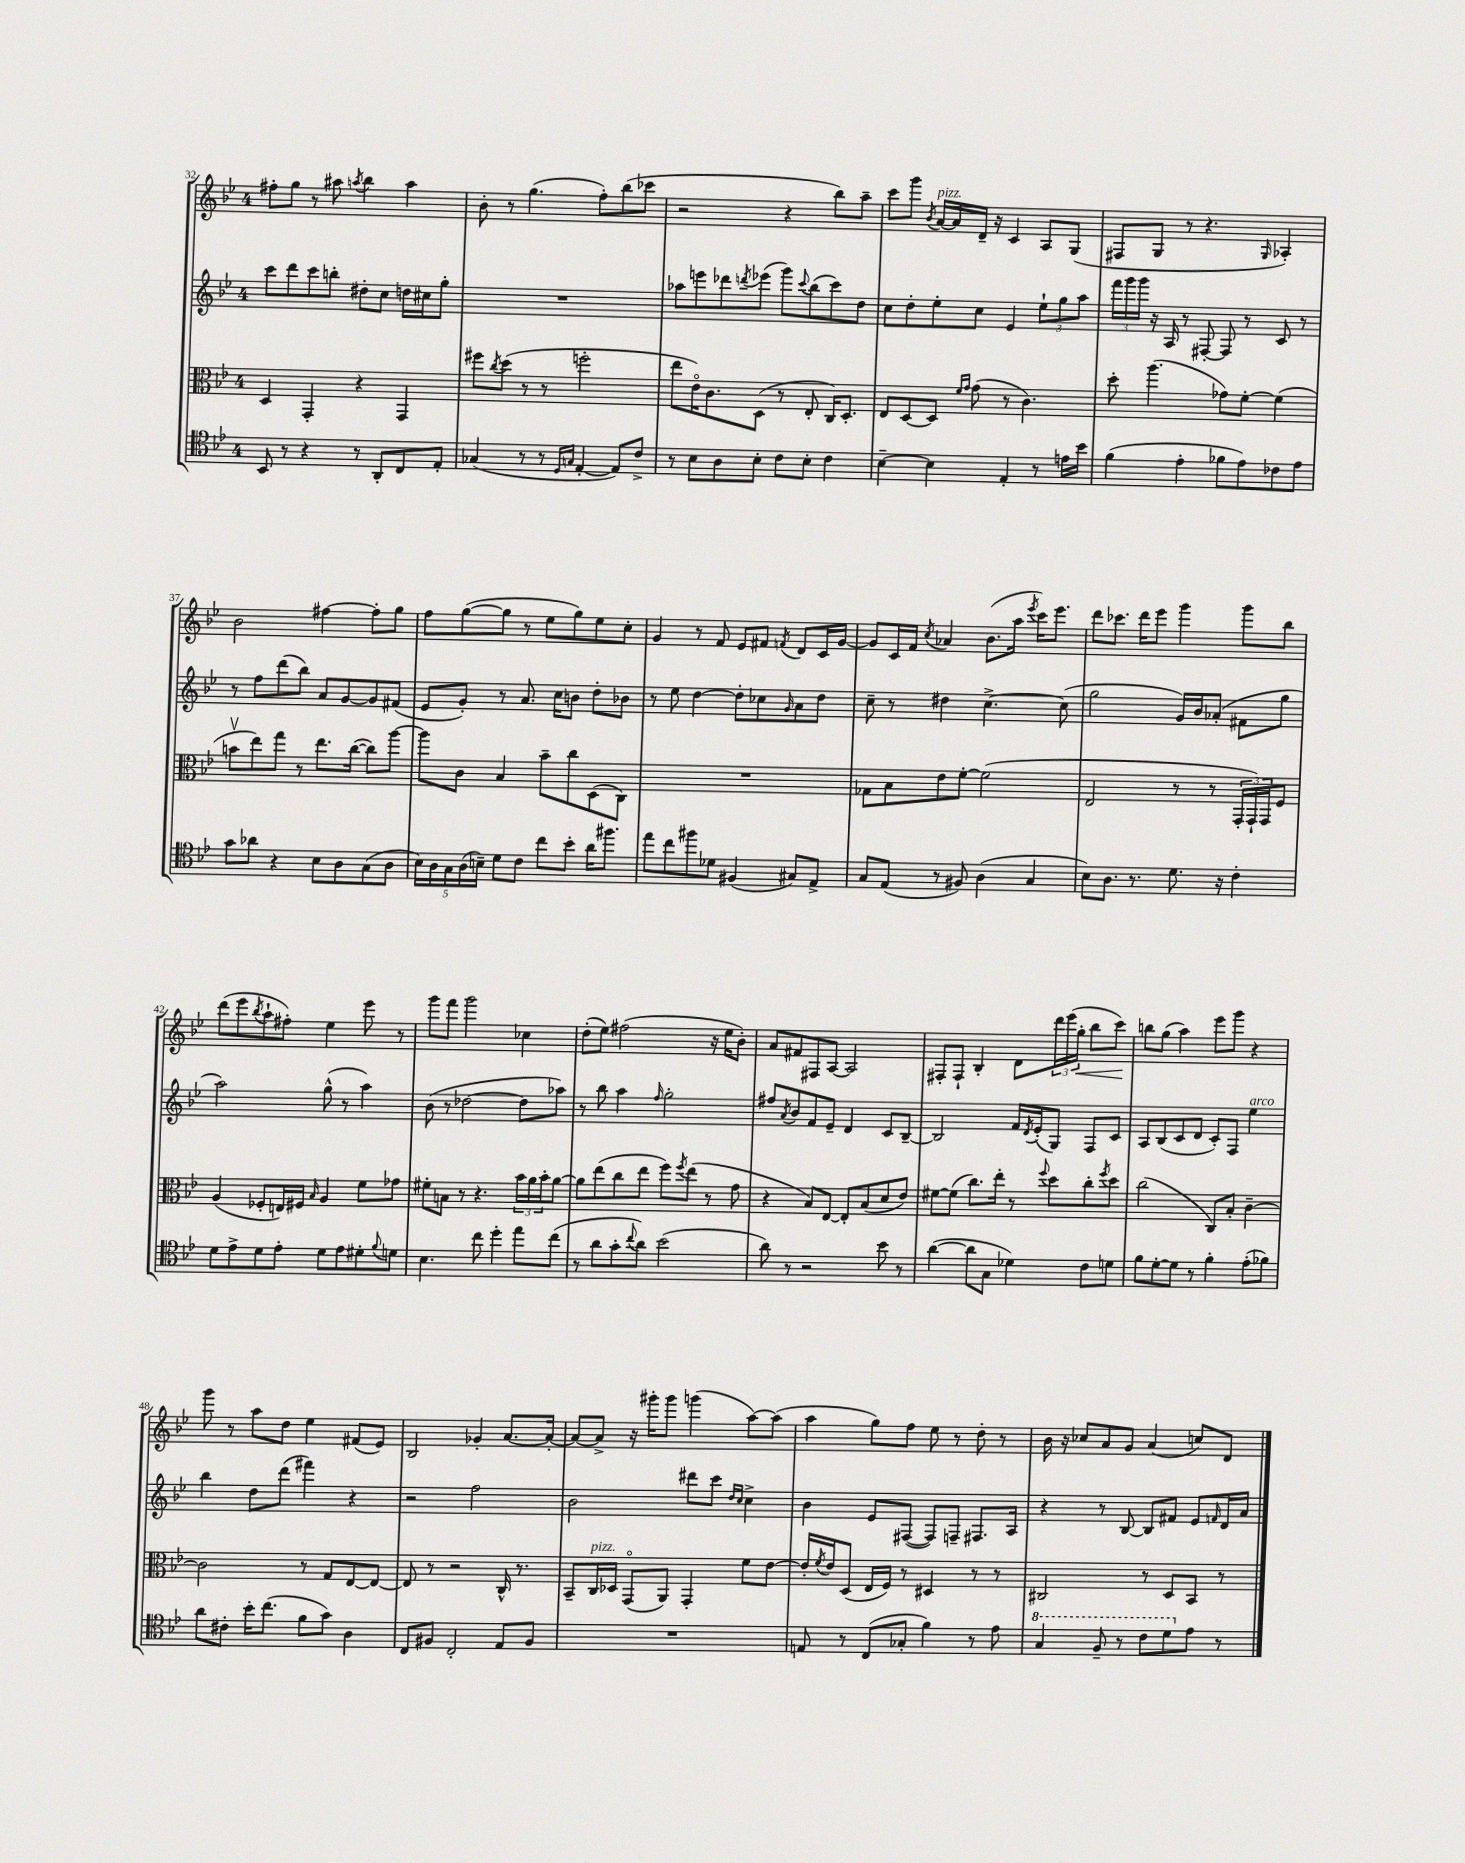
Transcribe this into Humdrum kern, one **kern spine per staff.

**kern	**kern	**kern	**kern
*staff4	*staff3	*staff2	*staff1
*clefC4	*clefC3	*clefG2	*clefG2
*k[b-e-]	*k[b-e-]	*k[b-e-]	*k[b-e-]
*M4/4	*M4/4	*M4/4	*M4/4
8BB-	4D	8ccc	8ff#'
8r	.	8ddd	8gg
4r	4GG'	8ccc	8r
.	.	8bb'	8aa#
.	.	.	8qaa
8r	4r	8dd#'	4bb-
8AA'	.	8cc	.
8C	4GG	16dd	4aa
.	.	16cc#	.
8E-'	.	8gg'	.
=	=	=	=
(4G-	8ff#	1r	8b-'
.	8qcc	.	.
.	(8dd	.	8r
8r	8r	.	(4.gg
8r	8r	.	.
16qqD	.	.	.
16qqG	.	.	.
[4E-'	2ff'	.	.
.	.	.	8ff')
8E-])	.	.	(8bb-
8c^	.	.	8ccc-
=	=	=	=
8r	8ee-	8aa-	2r
8B-	16e-o)	8eee	.
.	8.c	.	.
8A	.	8ddd-	.
.	.	8qddd	.
8B-'	(8D	(8eee-	.
8c	8r	8ggg)	4r
.	.	8qqccc	.
8B-'	8E-'	(8bb-	.
4c	16C)	8ccc)	8bb-)
.	8.D'	.	.
.	.	8dd	8aa~
=	=	=	=
[4B-~	8E-	8cc	8ccc
.	[8D	8dd'	8ggg
.	.	.	8qb-
4B-]	8D]	8ee-'	[16a
.	.	.	16a]
.	16qqf	.	.
.	16qqg	.	.
.	(8g	8cc	16d~
.	.	.	16r
4E-'	8r	4e-	4c
.	4.c)	.	.
8r	.	12ee-`	8A
.	.	12gg	.
16e	.	.	(8G
.	.	12aa	.
16b-	.	.	.
=	=	=	=
(4f	8dd'	24fff	8F#
.	.	24ggg	.
.	.	24ggg	.
.	(4.aa	16r	8G
.	.	16A	.
4e-'	.	8r	8r
.	.	[8F#'	4.r
8f-	8g-)	8F#]	.
8e-)	[8f'	8r	.
.	.	.	16qqG
8c-	(4f]	8c	4A-')
8e-	.	8r	.
=	=	=	=
8g	8bv	8r	2b-
8a-	8ee-)	8ff	.
4r	8gg	(8ddd	.
.	8r	8bb-)	.
8B-	8.ee-	8a	[4ff#
8A	.	[8g	.
.	([16cc	.	.
(8G	8cc])	8g]	8ff#']
8A	[8aa	(8f#	8gg
=	=	=	=
20B-)	8aa]	8e-	8ff
20A	.	.	.
20G	.	.	.
.	8c	8g')	([8gg
(20A	.	.	.
20B~)	.	.	.
8d	4B-	8r	8gg]
8c	.	8.a	8r
8cc	8b-~	.	8ee-
.	.	16cc	.
8b-'	8cc	8b	8gg)
16a	(8D	8dd'	8ee-
8.ff#	.	.	.
.	8C)	8b-	8cc'
=	=	=	=
8ee-	1r	8r	4g
8cc	.	8ee-	.
8ff#	.	[4dd	8r
8d-	.	.	8f
(4F#	.	8dd']	8e-
.	.	8cc-	8f#
.	.	16qqg	8qf
8G#)	.	8a	8d
8E-^	.	8dd	16c
.	.	.	[16g
=	=	=	=
8G	8G-	8cc~	8g]
(8E-	8B-	8r	16c
.	.	.	16f
.	.	.	8qcc
8r	8e-	4dd#	4a-
8F#)	[8f'	.	.
(4A	(2f]	[4.cc^	(8.b-
.	.	.	16aa
.	.	.	8qeee-
4G	.	.	16ccc)
.	.	.	8.eee-
.	.	(8cc]	.
=	=	=	=
8B-)	2E-	2gg	8ddd
8.A	.	.	8.ccc-
8.r	.	.	16ddd
.	.	.	8eee-
8.d	8r	16g)	4ggg
.	.	16b-	.
.	8r	(8a-'	.
16r	.	.	.
4c'	24GG'	8f#	8ggg
.	24GG`)	.	.
.	24GG	.	.
.	8F	8gg	8bb-
=	=	=	=
8d	(4A	2aa)	(8ddd
8e-^	.	.	8eee-
.	.	.	8qbb-
8d	8F-'	.	8aa`
8e-'	16E)	.	8ff#')
.	16F#	.	.
.	16qqB-	.	.
8d	4A	(8gg^^	4ee-
8e-	.	8r	.
8d#'	8f	4aa)	8eee-
8qqf	.	.	.
8d	8g-	.	8r
=	=	=	=
4.B-	8f#'	(8b-	8ggg
.	8B	8r	8fff
.	8r	[2dd-	2ggg
8cc	4.r	.	.
4dd'	.	.	.
8ee-	24b-	8dd-]	4cc-
.	24a	.	.
.	24b-'	.	.
(8cc	[8a	8aa-)	.
=	=	=	=
8r	8a]	8r	(8dd'
8a	(8ee-	8bb-	8ee-)
8g'	8cc	4aa	(2ff#
8qqcc	.	.	.
8a)	8ee-	.	.
.	.	16qqff	.
(2b-	8ff)	2gg'	.
.	8qff	.	.
.	(8ee-	.	.
.	8r	.	16r
.	.	.	16ee-
.	8g	.	8b-')
=	=	=	=
8a)	4r	8ff#	8a
.	.	8qa	.
8r	.	8b-	8f#
2r	8B-)	8f	8F#
.	[8E-	8e-~	[8A
.	8E-']	4d	2A]
.	(8B-	.	.
8b-	8d	8c	.
8r	8e-)	[8B-~	.
=	=	=	=
([4a	[8f#	2B-]	8F#'
.	(8f#]	.	8F#`
8a]	8.cc)	.	4B-'
8G	.	.	.
.	16ee-'	.	.
4d-)	8r	16f	8d
.	.	8qd	.
.	.	(16e-'	.
.	8qqff	.	.
.	8dd	8G)	24ddd
.	.	.	(24eee-
.	.	.	24gg'
8c	8cc'	8F	8bb-
.	8qff	.	.
8d	8dd	8c	8ccc)
=	=	=	=
8f	(2cc	8A	8bb
[8d'	.	(8B-	(8gg
8d]	.	8c	4aa)
8r	.	8d	.
4f'	8C)	8c')	8eee-
.	8B-'	8F	8ggg
(8e-'	[4c~	4ee-	4r
8f-)	.	.	.
=	=	=	=
8a	2c]	4bb-	8ggg
8c#'	.	.	8r
16b-'	.	8dd	8aa
(8.cc	.	.	.
.	.	(8ddd	8dd
8f	8r	4fff#)	4ee-
8g)	8G	.	.
4A	[8E-	4r	(8f#
.	8E-_	.	8e-)
=	=	=	=
8C	8E-]	2r	2B-
8F#	8r	.	.
2C'	2r	.	.
.	.	2ff	4g-'
8E-	16C^^	.	[8.a
.	8.r	.	.
8F#	.	.	.
.	.	.	16a'_
=	=	=	=
1r	8BB-~	2b-	8a_
.	16C	.	8a^]
.	16D-	.	.
.	(8GGo	.	16r
.	.	.	16ggg#'
.	8AA)	.	8ggg#
.	4GG'	8ddd#	(4ggg
.	.	8ccc	.
.	.	16qqdd	.
.	.	16qqcc	.
.	8f	4cc^	[8aa)
.	[8e-	.	(8aa]
=	=	=	=
8E	16e-']	4b-	4aa
.	8qf	.	.
.	16e-	.	.
8r	(8D	.	.
(8C	16E-	8e-	8gg)
.	16F)	.	.
8G-'	8r	([8F#	8ff
4f)	4D#	8F#])	8ee-
.	.	8F~	8r
8r	8r	8.F#	8dd'
8e-	8r	.	8r
.	.	16A	.
=	=	=	=
4g	2C#	4r	16b-
.	.	.	16r
.	.	.	8cc-
8f~	.	8r	8a
8r	.	[8B-	8g
8cc	8r	8B-]	(4a
8dd	8D	8f#	.
8e-	8BB-	8e-	8cc)
.	.	16qqf	.
8r	8r	16d	8d
.	.	16a	.
==	==	==	==
*-	*-	*-	*-
